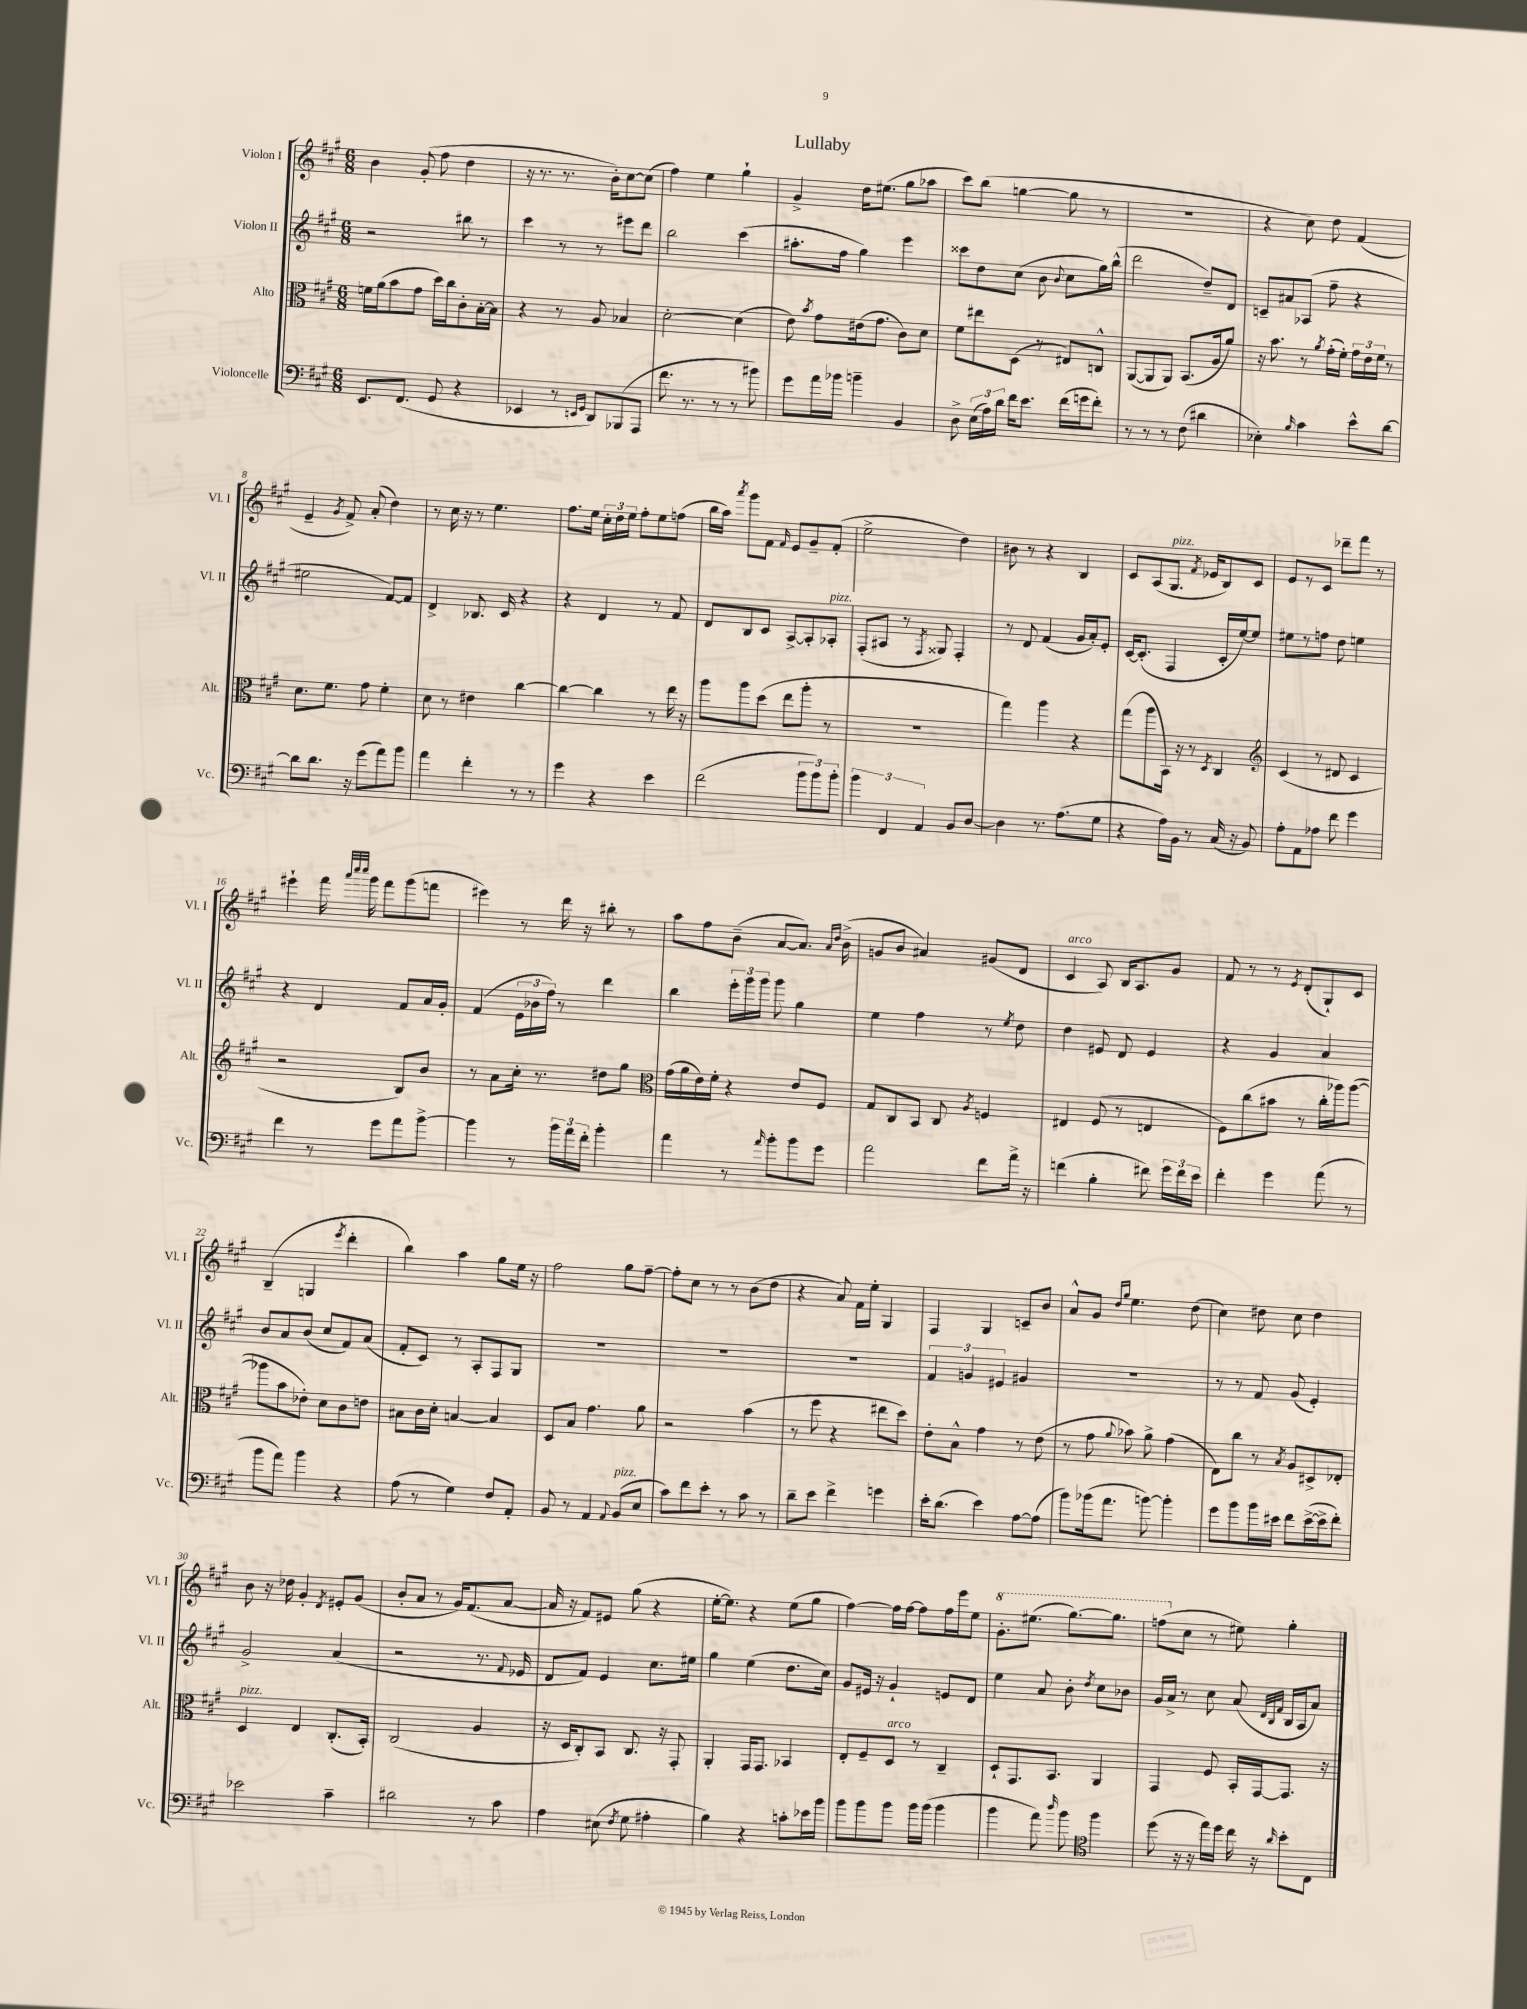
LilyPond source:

\header { title = "Lullaby" }
<<
\new StaffGroup <<
\new Staff = "s0" \with { instrumentName = "Violon I" shortInstrumentName = "Vl. I" } {
    \clef treble \key a \major \numericTimeSignature \time 6/8
    \autoBeamOff b'4 gis'8-.( fis''8 d''4 |
    r16 r8. r8. b'16[-.) cis''8~ cis''8]( |
    fis''4) e''4 gis''4-! |
    gis'4-> d''16[ eis''8.]( gis''8[ aes''8] |
    cis'''8[) b''8]( g''4~ g''8 r8 |
    R2. |
    r4 cis''8) d''8 fis'4( |
    e'4-- \acciaccatura { gis'8 } fis'8->) a'8-.( d''4) |
    r8 cis''16 r16 r8 e''4. |
    fis''8.[ e''16] \tuplet 3/2 { cis''16[-. d''16 e''16] } fis''8[-. e''8 f''8]( |
    b''16[ a''16]) \acciaccatura { a'''8 } gis'''8[ fis'8] \grace { fis'16 } e'8[ gis'8-- fis'8]-.( |
    e''2-> d''4) |
    bis'8 r8 r4 b4 |
    cis'8[ a8( gis8.]^\markup { \italic "pizz." } \acciaccatura { fis'8 } ees'16[ b8) cis'8] |
    e'8[ r8 cis'8] des'''8[-- fis'''8] r8 |
    eis'''4-! fis'''16 \grace { a'''32[ cis''''32 cis''''32] } gis'''16 fis'''8[ gis'''8( f'''8] |
    eis'''4) r8 d'''16 r16 bis''8-. r8 |
    a''8[ fis''8 b'8]--( a'8[~ a'8.]) \grace { a'16[ d''16] } b'16->( |
    g'8[ b'8] ais'4) gis'8[( d'8] |
    cis'4^\markup { \italic "arco" } a8) b16[ a8. gis'8] |
    fis'8 r8 r8 \acciaccatura { e'8 } d'8[-.( gis8-!) cis'8] |
    b4--( g4 \acciaccatura { e'''8 } d'''4-. |
    b''4) a''4 gis''8[ e''16] r16 |
    fis''2 gis''8[ fis''8]~-- |
    fis''8[-. cis''8] r8 r8 b'8[( d''8] |
    r4 a'8) fis'16[ e''16]-. gis4 |
    fis4 gis4 c'8[-- b'8] |
    a'8[-^ gis'8] \grace { d''16[ gis''16] } e''4. d''8( |
    cis''4) dis''8 cis''8 dis''4 |
    b'8 r16 des''16 gis'4-. \acciaccatura { d'8 } eis'8[-. gis'8]( |
    b'8[-. a'8] r8 gis'16[) fis'8.( a'8]~ |
    a'16 r16 fis'8[) eis'8] gis''8( r4 |
    e''16[~-. e''8.]) r4 e''8[( gis''8] |
    fis''4~) fis''16[ fis''16]~ fis''8[ fis''16 e'''16 e''8] |
    \ottava #1 gis''8.[-. eis'''8.]( gis'''8.[~) gis'''8.] |
    f'''8[( \ottava #0 cis''8] r8 eis''8) gis''4-. \bar "|." |
}
\new Staff = "s1" \with { instrumentName = "Violon II" shortInstrumentName = "Vl. II" } {
    \clef treble \key a \major \numericTimeSignature \time 6/8
    \autoBeamOff r2 bis''8 r8 |
    cis'''4 r8 r8 eis'''8[ d'''8] |
    b''2 cis'''4( |
    ais''8.[-. fis''16] gis''4) e'''4 |
    cisis'''8[ d''8 cis''8]( b'8 \appoggiatura { b'8 } cis''8[ gis''16) b''16]-^( |
    d'''2 d''8[--) d'8] |
    c'8[-- ais'8 aes8]( fis''8-- r4 |
    eis''2 fis'8[~) fis'8] |
    d'4-> bes8. cis'16 r4 |
    r4 d'4 r8 fis'8 |
    d'8[ b8 cis'8] a8[~-> a8-. aes8]-.^\markup { \italic "pizz." } |
    fis8[-.( ais8] r8 \acciaccatura { fis8 } gisis8) fis4-. |
    r8 d'8 fis'4( gis'16[ a'16-.) e'8]-. |
    cis'16[~ cis'8.]-.( fis4 cis'16[-. e''16~) e''8] |
    eis''8[ r8 f''8] d''8 e''4 |
    r4 d'4 fis'8[ a'16 gis'16]-. |
    fis'4( \tuplet 3/2 { e'16[ bes'16 fis''16]) } r8 d'''4 |
    b''4 \tuplet 3/2 { e'''16[-. gis'''16 gis'''16] } gis'''8 gis''4 |
    e''4 fis''4 r8 \acciaccatura { e''8 } d''8 |
    d''4 eis'8 d'8 eis'4 |
    r4 gis'4 a'4 |
    b'8[ a'8 b'8]( cis''8[ fis'8) a'8]( |
    fis'8[-. cis'8]) r8 a8[-. fis8 gis8] |
    R2. |
    R2. |
    R2. |
    \tuplet 3/2 { fis'4 g'4 eis'4 } gis'4 |
    R2. |
    r8 r8 fis'8 gis'8( e'4-.) |
    gis'2-> a'4( |
    r2 r8. \appoggiatura { fis'8 } ees'16 |
    d'8[ fis'8]) e'4 cis''8.[ eis''16] |
    gis''4 e''4( d''8.[ cis''16]) |
    gis'8[ eis'16] r16 gis'4-! e'8[ d'8] |
    e''4 a'8 b'8-. \acciaccatura { d''8 } cis''8[ bes'8] |
    gis'16[ a'16]-> r8 cis''8 a'8( \grace { d'32[ b32 fis'32] } b16[ a16 a'8]) \bar "|." |
}
\new Staff = "s2" \with { instrumentName = "Alto" shortInstrumentName = "Alt." } {
    \clef alto \key a \major \numericTimeSignature \time 6/8
    \autoBeamOff f'16[ a'16( b'8 gis'8] d''16[) cis''16 cis'8-. b16~-. b16] |
    r4 r8 a8 bes4 |
    d'2~-. d'4( |
    e'8) \acciaccatura { b'8 } gis'8[ eis'16( gis'8.] cis'8[) d'8] |
    fis'8[ eis''8 d8]( r8 eis8[) c8]-^ |
    a,8[~( a,8 a,8]) b,8.[( a16 a'8]) |
    r16 b'8. r8 \acciaccatura { a'8 } gis'16[-.( fis'16]-.) \tuplet 3/2 { gis'16[ e'16 fis'16] } r8 |
    d'8.[ fis'8.] gis'8 fis'4-. |
    d'8 r8 eis'4 cis''4~ |
    cis''4~ cis''4 r8 e''16 r16 |
    a''8[ a''8 d''8]( e''8[ a''8]-. r8 |
    R2. |
    gis''4) a''4 r4 |
    gis''8[( a''8 b,16]) r16 r8 \acciaccatura { d8 } cis4 |
    \clef treble cis'4( r8 dis'8 cis'4 |
    r2 b8[) b'8] |
    r8 a'8[ cis''16]-. r8. dis''8[ gis''8] |
    \clef alto gis'16[( a'16 e'16) fis'16]-. r4 e'8[ fis8] |
    gis8[ cis8 b,8] cis8 \acciaccatura { a8 } f4 |
    eis4 fis8( r8 e4 |
    fis8[) cis''8( bis'8] r8 cis''16[-. aes''16) aes''8]~( |
    aes''8[ b'8 ees'8]-.) d'8[ cis'8 e'8] |
    bis8[ cis'16 d'16]-. b4~ b4 |
    d8[ b8] gis'4. a'8 |
    r2 b'4( |
    r8 fis''8 r4 eis''8[ d''8]) |
    e'8[-. b8]-^ gis'4 r8 e'8( |
    r8 gis'8 \appoggiatura { a'8 } bes'8) a'8-> gis'4( |
    e8[) cis''8] r8 \acciaccatura { b8 } a8[ dis8-> ees8]-. |
    d4^\markup { \italic "pizz." } e4 cis8.[-.( b,16]-.) |
    cis2( a4 |
    r16 d16[ cis8-.) b,8] cis8. r16 gis,8-. |
    a,4-. gis,16[ gis,8.] bes,4 |
    e8[-. fis8-- d8]^\markup { \italic "arco" } r8 cis4-- |
    d8[-! gis,8. b,8.] a,4 |
    gis,4 fis8 b,16[-. gis,16~ gis,8.] r16 \bar "|." |
}
\new Staff = "s3" \with { instrumentName = "Violoncelle" shortInstrumentName = "Vc." } {
    \clef bass \key a \major \numericTimeSignature \time 6/8
    \autoBeamOff e,8.[ fis,8.]( gis,8 r4 |
    ees,4 r8 \grace { e,16[ gis,16] } d,8[) bes,,8( a,,8] |
    fis'8. r8. r8 r8 bis'8) |
    gis'8[ a'16 bes'16] b'4-- b,4 |
    d8-> \tuplet 3/2 { e16[( a16) d'16] } fis'16[ e'8.] fis'16[( g'16 fis'8]-.) |
    r8 r8 r8 fis8( dis'4 |
    ees4-.) \grace { b16 } cis'4 e'8[-^ d'8]~ |
    d'8[ d'8.] r16 gis'8[( a'8) b'8] |
    a'4 fis'4-. r8 r8 |
    gis'4 r4 e'4 |
    fis'2( \tuplet 3/2 { b'8[ b'8) b'8]-. } |
    \tuplet 3/2 { b'4 fis,4 a,4 } b,8[ d8]~ |
    d4 r8. a8.[( gis8] |
    r4 a16[) b,16] r8 cis16( r16 b,8) |
    a8[-. a,8 aes8] fis'8 gis'4 |
    fis'4 r8 gis'8[ a'8 b'8]~-> |
    b'4 r8 \tuplet 3/2 { b'16[ a'16 fis'16]-. } b'4-. |
    a'4 r8 \grace { a'16 } b'8[-. b'8 gis'8] |
    a'2 fis'8[ a'16]-> r16 |
    f'4( b4-. fis'8) \tuplet 3/2 { gis'16[ fis'16 e'16] } |
    fis'4-. gis'4 a'8( r8 |
    b'8[ a'8]) b'4 r4 |
    a8( r8 gis4) fis8[ a,8]-. |
    b,8 r8 a,4 \appoggiatura { a,8 } b,8[^\markup { \italic "pizz." }( e8] |
    cis'8[) fis'8 e'8]-. r8 cis'8 r8 |
    d'8[-- e'8] fis'4-> g'4 |
    e'16[-. d'8.]( e'4) a8[~ a8]( |
    b'8[) bes'16( a'8.] b'8~) b'4-. |
    gis'8[ b'8 b'16 eis'16] fis'8[ eis'16~->( eis'16-> fis'8]-.) |
    ees'2 cis'4-- |
    dis'2 r8 cis'8 |
    a4 eis8( \acciaccatura { fis8 } gis8 ais4-. |
    b4) r4 c'8[-. ees'16 b'16] |
    b'8[ b'8 b'8] b'16[ b'16]( b'4 |
    b'4 a'8) \grace { d''16 } b'8 \clef tenor fis''4 |
    d''8( r16 r16 e''16[) d''16] cis''16 r16 \grace { a'16 } b'8[-. cis8] \bar "|." |
}
>>
>>
